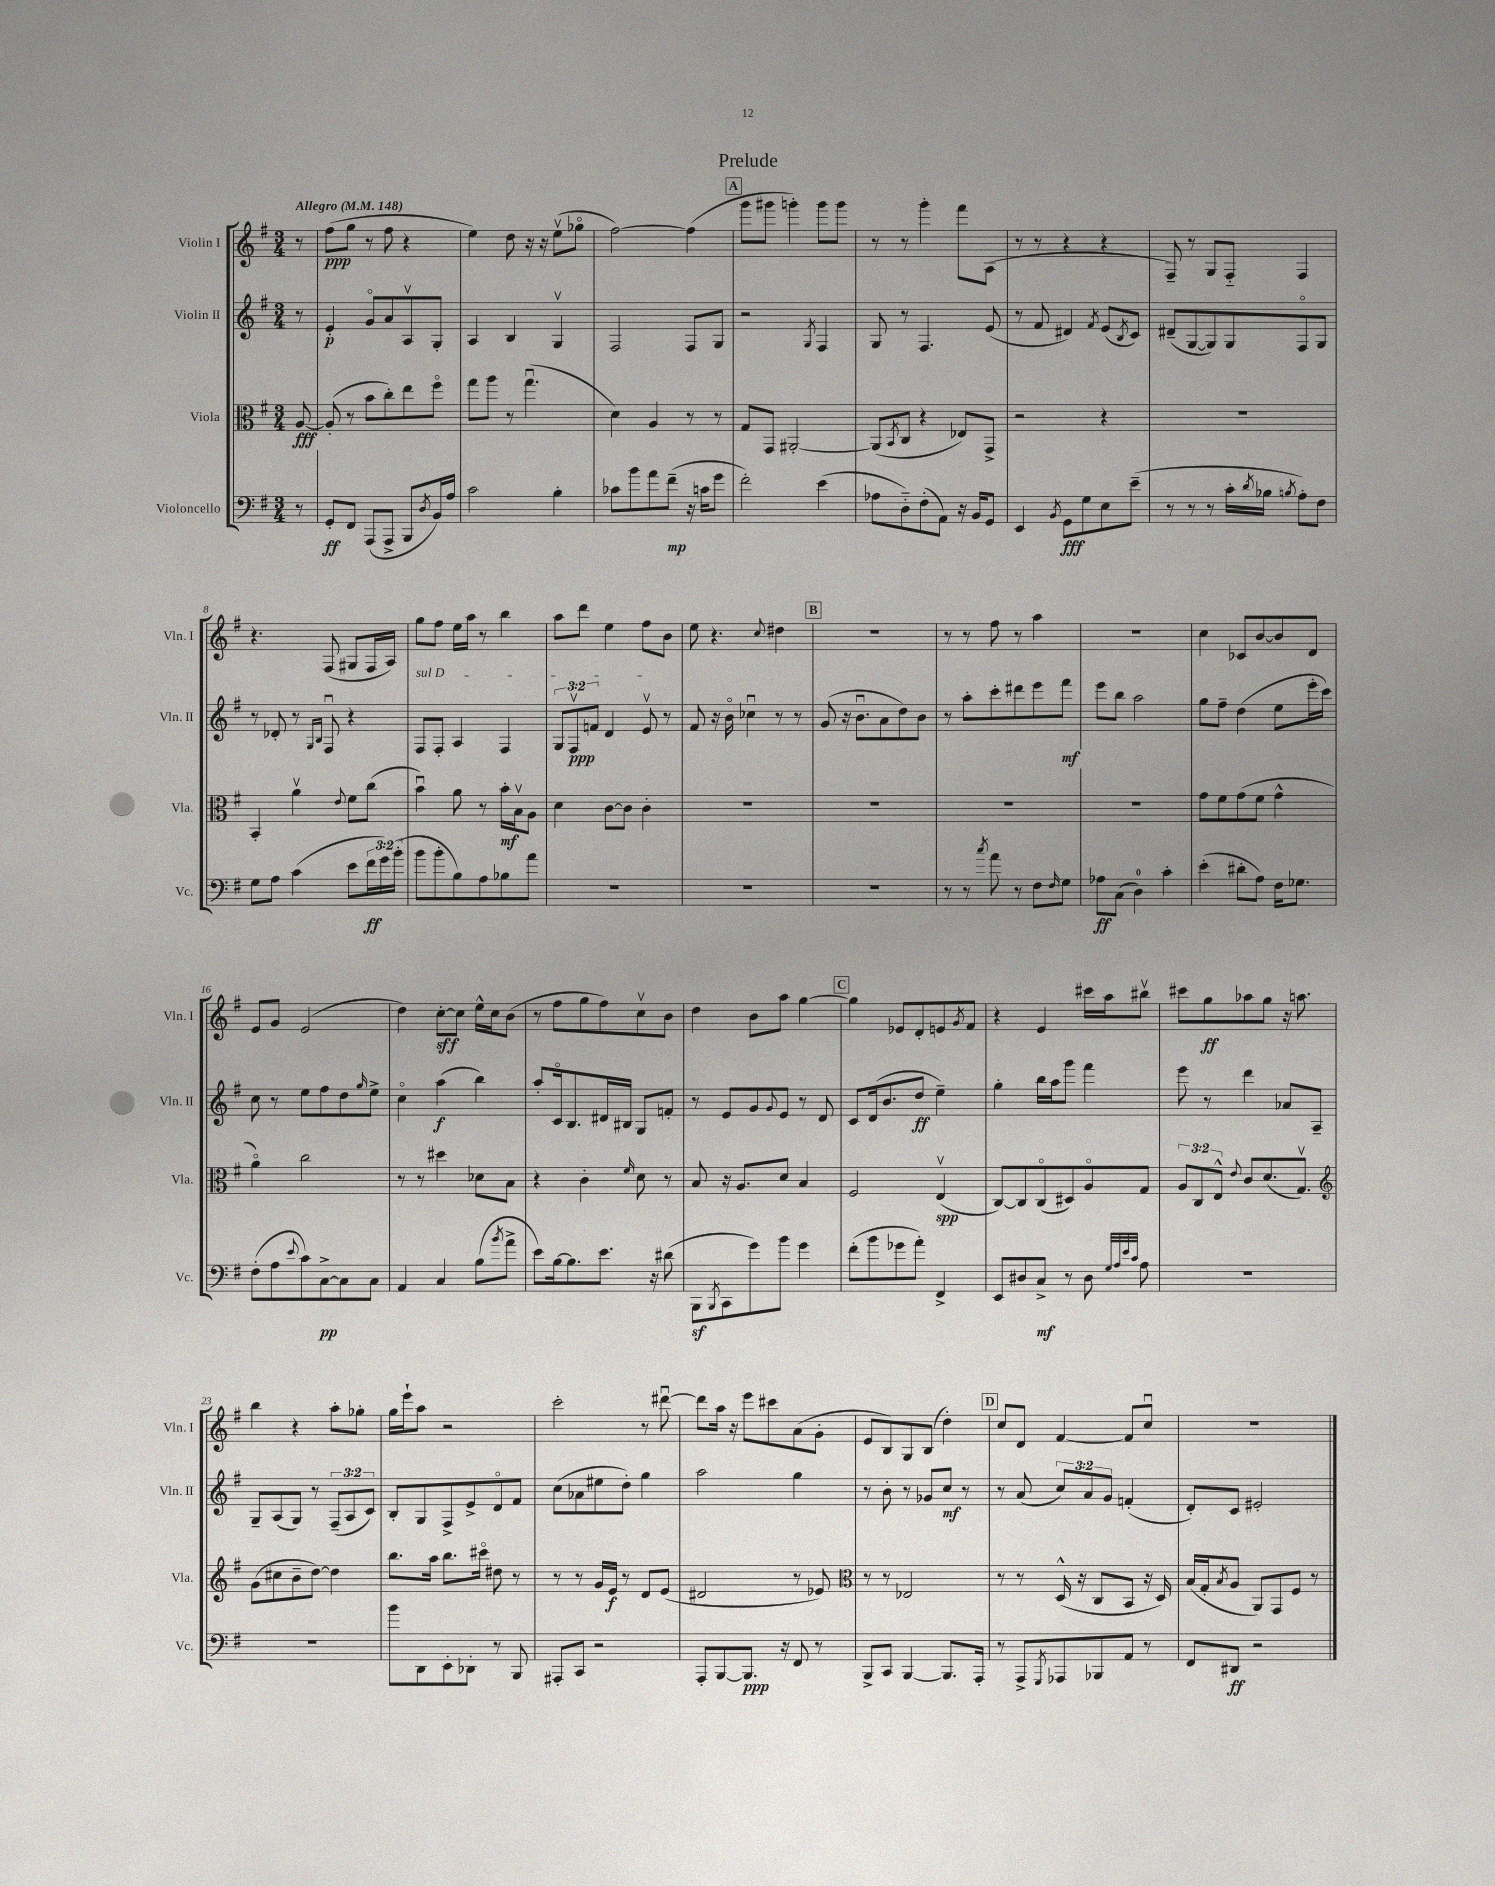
\header { title = "Prelude" }
<<
\new StaffGroup <<
\new Staff = "s0" \with { instrumentName = "Violin I" shortInstrumentName = "Vln. I" } {
    \clef treble \key g \major \numericTimeSignature \time 3/4 \partial 8 \tempo "Allegro" 4 = 148
    r8 |
    fis''8\ppp( g''8 r8 fis''8 r4 |
    e''4) d''8 r16 r16 e''8\upbow( ges''8\flageolet |
    fis''2~) fis''4( |
    \mark \markup { \box "A" } g'''8 gis'''8 g'''4-.) g'''8 g'''8 |
    r8 r8 g'''4-. fis'''8 a8( |
    r8 r8 r4 r4 |
    fis8--) r8 g8 fis8-_ fis4 |
    r4. fis8( gis8 fis16 a16) |
    g''8 fis''8 e''16 a''16 r8 b''4 |
    a''8 d'''8 e''4 fis''8 b'8 |
    e''8 r4. \appoggiatura { c''8 } dis''4 |
    \mark \markup { \box "B" } R2. |
    r8 r8 fis''8 r8 a''4 |
    R2. |
    c''4 ces'8 b'8~ b'8 d'8 |
    e'8 g'8 e'2( |
    d''4) c''8~-.\sff c''8 e''16-^ c''16 b'8( |
    r8 fis''8 g''8 fis''8) c''8\upbow b'8 |
    d''4 b'8 a''8 g''4~ |
    \mark \markup { \box "C" } g''4 ees'8 d'8-. e'8 \acciaccatura { g'8 } fis'8 |
    r4 e'4 cis'''16 a''16 bis''8\upbow |
    cis'''8 g''8\ff aes''8 g''8 r16 a''8. |
    b''4 r4 a''8-. ges''8-. |
    g''16 e'''16-! a''8 r2 |
    c'''2-. r8 dis'''8~\downbow |
    dis'''8 a''16 r16 e'''8 cis'''8 a'8( g'8-. |
    e'8 b8) g8 b8( d''4-.) |
    \mark \markup { \box "D" } c''8 d'8 fis'4~ fis'8 c''8\downbow |
    R2. \bar "|." |
}
\new Staff = "s1" \with { instrumentName = "Violin II" shortInstrumentName = "Vln. II" } {
    \clef treble \key g \major \numericTimeSignature \time 3/4 \override Staff.TupletNumber.text = #tuplet-number::calc-fraction-text \partial 8
    r8 |
    e'4-.\p g'8\flageolet a'8 a8\upbow g8-. |
    a4 b4 g4\upbow |
    fis2 fis8 g8 |
    \mark \markup { \box "A" } r2 \acciaccatura { g8 } fis4 |
    g8 r8 fis4. e'8( |
    r8 fis'8 dis'4) \acciaccatura { fis'8 } e'8( \acciaccatura { b8 } c'8) |
    dis'8--( g8~ g8) g8 fis8\flageolet g8 |
    r8 des'8-. r8 \grace { g16 b16 } fis8\downbow r4 |
    \once \override TextSpanner.bound-details.left.text = \markup { \italic "sul D" } fis8\startTextSpan fis8-. a4 fis4 |
    \tuplet 3/2 { g8 fis8\upbow\ppp f'8 } d'4 e'8\upbow\stopTextSpan r8 |
    fis'8 r16 b'16\flageolet ces''4\downbow r8 r8 |
    \mark \markup { \box "B" } g'8( r16 b'8.\downbow a'8 d''8) b'8 |
    r8 a''8-. c'''8-. dis'''8 e'''8 fis'''8\mf |
    e'''8 b''8 a''2 |
    g''8 fis''8-- d''4( e''8 e'''16-. c'''16) |
    c''8 r8 e''8 fis''8 d''8 \grace { g''16 } e''8-> |
    c''4\flageolet a''4\f( b''4) |
    a''8-. c'16\flageolet b8. dis'16 bis16 g8 f'8-. |
    r8 e'8 g'8 \appoggiatura { g'8 } e'8 r8 d'8 |
    \mark \markup { \box "C" } c'8 d'16( b'8. d''8\ff e''4--) |
    g''4-. b''16 a''16 g'''8 fis'''4 |
    e'''8 r8 d'''4 aes'8 a8-- |
    g8-- a8( g8) r8 \tuplet 3/2 { fis8--( a8 c'8) } |
    b8-. g8 fis8-> e'8-> d'8\flageolet fis'8 |
    c''8( aes'8 eis''8 d''8-.) g''4 |
    a''2 g''4 |
    r8 b'8-. r8 ges'8 c''8\mf r8 |
    \mark \markup { \box "D" } r8 a'8( \tuplet 3/2 { c''8) a'8 g'8 } f'4-.( |
    d'8-.) c'8 eis'2-. \bar "|." |
}
\new Staff = "s2" \with { instrumentName = "Viola" shortInstrumentName = "Vla." } {
    \clef alto \key g \major \numericTimeSignature \time 3/4 \override Staff.TupletNumber.text = #tuplet-number::calc-fraction-text \partial 8
    a8~\fff |
    a8-.( r8 b'8 c''8-.) e''8 fis''8\flageolet |
    g''8 a''8 r8 g''4.\downbow( |
    d'4) a4 r8 r8 |
    \mark \markup { \box "A" } g8 g,8 ais,2~-. |
    ais,8( \acciaccatura { b,8 } c8 r4 ees8) g,8-> |
    r2 r4 |
    R2. |
    b,4-. a'4\upbow \appoggiatura { e'8 } fis'8 c''8( |
    b'4\downbow) a'8 r8 b'16-.\mf b16\upbow a8 |
    d'4 c'8~ c'8 c'4-. |
    R2. |
    \mark \markup { \box "B" } R2. |
    R2. |
    R2. |
    g'8 fis'8 g'8( fis'8 g'4-^ |
    a'4\flageolet) c''2 |
    r8 r8 dis''4 des'8 b8 |
    r4 c'4-. \grace { fis'16 } d'8 r8 |
    b8 r16 a8. d'8 b4 |
    \mark \markup { \box "C" } fis2 e4\upbow\spp( |
    c8~) c8 c8\flageolet( dis8) a8\flageolet g8 |
    \tuplet 3/2 { a8 c8 e8-^ } \appoggiatura { e'8 } c'8 d'8.( g8.\upbow) |
    \clef treble g'8( cis''8 b'8-- d''8~) d''4 |
    b''8. a''16 b''8. cis'''16\flageolet dis''8 r8 |
    r8 r8 g'16 e'16\f r8 d'8 e'8( |
    dis'2 r8 ees'8) |
    \clef alto r8 r8 ees2 |
    \mark \markup { \box "D" } r8 r8 d16-^( r16 c8 b,8 r16 d16) |
    b16( g16-. \acciaccatura { b8 } a8 a,8) g,8 fis8 r8 \bar "|." |
}
\new Staff = "s3" \with { instrumentName = "Violoncello" shortInstrumentName = "Vc." } {
    \clef bass \key g \major \numericTimeSignature \time 3/4 \override Staff.TupletNumber.text = #tuplet-number::calc-fraction-text \partial 8
    r8 |
    g,8-.\ff fis,8 a,,8( a,,8-> b,,8 \acciaccatura { d8 } b,16) a16 |
    c'2 b4-. |
    ces'8 b'8 a'8 fis'8--\mp( r16 c'16 g'8 |
    \mark \markup { \box "A" } fis'2-.) e'4( |
    aes8 d8-_) fis8-.( a,8) r16 b,16 g,8 |
    e,4 \acciaccatura { b,8 } g,8\fff g8 e8 e'8--( |
    r8 r8 r8 c'16-. \acciaccatura { d'8 } bes16 \acciaccatura { b8 } a8-.) fis8 |
    g8 a8 c'4( e'8 \tuplet 3/2 { fis'16\ff g'16) b'16-.( } |
    b'8 b'8-. b8) a8 bes8 a'8 |
    R2. |
    R2. |
    \mark \markup { \box "B" } R2. |
    r8 r8 \acciaccatura { c''8 } a'8 r8 fis8 \grace { fis16 } g8 |
    aes8\ff c8( d4-0) c'4-. |
    e'4-.( dis'8-. a8) fis16 ges8. |
    fis8-.( a8 \appoggiatura { e'8 } c'8) c8~->\pp c8 c8 |
    a,4 c4 b8( \acciaccatura { b'8 } a'8-> |
    e'8) b16~ b8. e'8. r16 dis'8( |
    b,,8\sf \acciaccatura { b,,8 } c,8 g'8) b'8 g'4 |
    \mark \markup { \box "C" } fis'8-.( b'8 ges'8 a'8-.) fis,4-> |
    e,8 dis8 c8->\mf r8 dis8 \grace { g32 a32 e'32 c'32 } a8 |
    R2. |
    R2. |
    b'8 d,8 e,8-. des,8-. r8 b,,8 |
    ais,,8-. c,8 r2 |
    a,,8-. b,,8~ b,,8.\ppp r16 fis,8 r8 |
    b,,8-> c,8 b,,4~ b,,8. a,,16-. |
    \mark \markup { \box "D" } r8 a,,8-> \acciaccatura { g,,8 } aes,,8 bes,,8 a,8 r8 |
    fis,8 dis,8\ff r2 \bar "|." |
}
>>
>>
